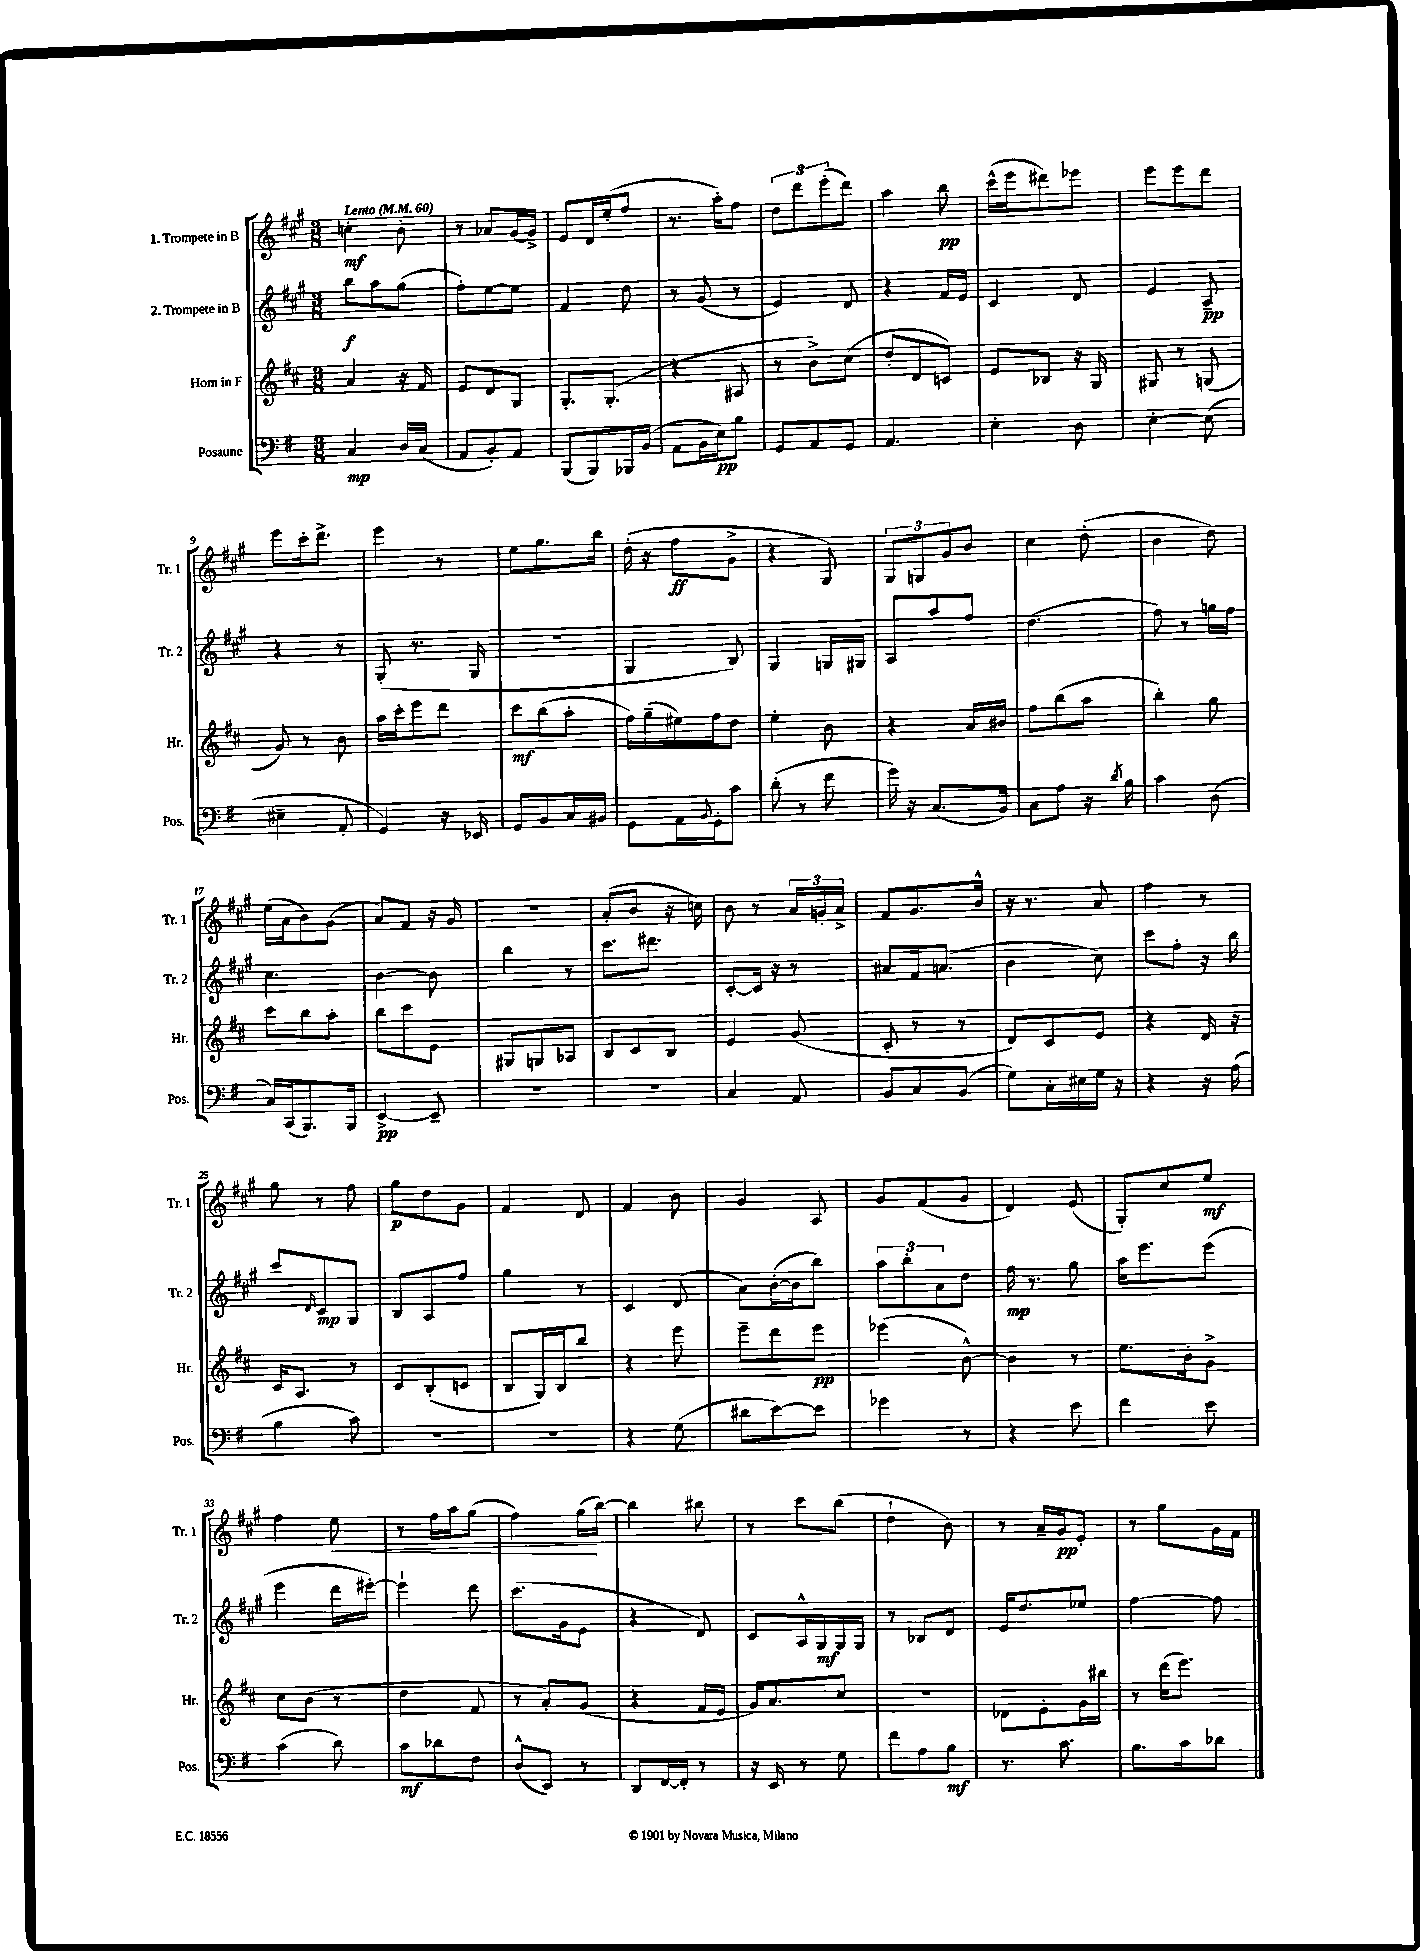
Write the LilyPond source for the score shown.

<<
\new StaffGroup <<
\new Staff = "s0" \with { instrumentName = "1. Trompete in B" shortInstrumentName = "Tr. 1" } {
    \clef treble \key a \major \numericTimeSignature \time 3/8 \tempo "Lento" 4 = 60
    c''4-.\mf b'8-. |
    r8 aes'8 gis'16~ gis'16-> |
    e'8 d'16 e''16-.( fis''8 |
    r8. a''16-.) fis''8 |
    \tuplet 3/2 { d''8 d'''8 e'''8-.( } d'''8) |
    a''4 b''8\pp |
    cis'''16-^( e'''16 dis'''8) ees'''8 |
    e'''8 e'''8 d'''8 |
    e'''8 cis'''16-. d'''8.-> |
    e'''4 r8 |
    e''8 gis''8. b''16 |
    d''16-.( r16 fis''8\ff gis'8-> |
    r4 gis8) |
    \tuplet 3/2 { gis8 g8 gis'8 } b'8 |
    cis''4 d''8-.( |
    b'4 d''8) |
    e''16( a'16 b'8) gis'8( |
    a'8) fis'8 r16 gis'16 |
    R4. |
    a'8-.( b'8 r16 c''16) |
    b'8 r8 \tuplet 3/2 { a'16 g'16-. a'16-> } |
    fis'8 gis'8. b'16-^ |
    r16 r8. a'8 |
    fis''4 r8 |
    gis''8 r8 fis''8 |
    gis''8\p d''8 gis'8 |
    fis'4 d'8 |
    fis'4 b'8 |
    gis'4 a8 |
    gis'8 fis'8( gis'8 |
    d'4) e'8( |
    gis8-.) cis''8 e''8\mf |
    fis''4 e''8\< |
    r8 fis''16 a''16 gis''8( |
    fis''4) gis''16\!( b''16~) |
    b''4 bis''8 |
    r8 cis'''8 b''8( |
    d''4-! b'8) |
    r8 a'16-- gis'16\pp e'8-. |
    r8 gis''8 gis'16 fis'16 \bar "|." |
}
\new Staff = "s1" \with { instrumentName = "2. Trompete in B" shortInstrumentName = "Tr. 2" } {
    \clef treble \key a \major \numericTimeSignature \time 3/8
    b''8\f a''8 gis''8( |
    fis''8-.) e''8~ e''8 |
    fis'4 d''8 |
    r8 gis'8( r8 |
    e'4) d'8 |
    r4 fis'16 e'16 |
    cis'4 d'8 |
    e'4 a8--\pp |
    r4 r8 |
    gis8-.( r8. gis16 |
    r4. |
    gis4 b8) |
    gis4 g16 gis16 |
    a8 a''8 fis''8 |
    d''4.( |
    fis''8) r8 g''16 fis''16 |
    cis''4. |
    b'4~ b'8 |
    b''4 r8 |
    cis'''8. dis'''8. |
    cis'8~-. cis'16 r16 r8 |
    ais'8 fis'16 a'8.( |
    b'4 cis''8) |
    cis'''8 fis''8-. r16 b''16 |
    cis'''8 \grace { d'16 } cis'8\mp gis8 |
    b8 a8 fis''8 |
    gis''4 r8 |
    cis'4 d'8( |
    a'8) b'16~-.( b'16 b''8) |
    \tuplet 3/2 { a''8 b''8-. a'8 } d''8 |
    fis''16\mp r8. gis''8 |
    a''16 e'''8. e'''8( |
    e'''4 d'''16 eis'''16~-.) |
    eis'''4-! d'''8 |
    cis'''8.( gis'16 e'8 |
    r4 d'8) |
    cis'8 a16-^ gis16\mf gis16 gis16 |
    r8 bes8 d'8 |
    e'16 d''8. ees''8 |
    fis''4~ fis''8 \bar "|." |
}
\new Staff = "s2" \with { instrumentName = "Horn in F" shortInstrumentName = "Hr." } {
    \clef treble \key d \major \numericTimeSignature \time 3/8
    a'4 r16 fis'16 |
    e'8 d'8 g8 |
    g8.-. g8.-.( |
    r4 ais8 |
    r8 b'8->) cis''8( |
    d''8-. d'8 c'8) |
    e'8 bes8 r16 g16 |
    gis8 r8 g8( |
    g'8) r8 b'8 |
    a''16 cis'''16-. e'''8 d'''8 |
    cis'''8\mf b''8( a''8-. |
    fis''16) g''16--( eis''16) fis''16 d''8 |
    e''4-. b'8 |
    r4 a'16 bis'16 |
    fis''8 b''8( a''8 |
    b''4-.) g''8 |
    cis'''8 b''8 a''8-. |
    b''8 cis'''8 e'8 |
    gis8 g8 aes8 |
    b8 cis'8 b8 |
    e'4 g'8( |
    cis'8-. r8 r8 |
    d'8) cis'8 e'8 |
    r4 d'16 r16 |
    cis'16 a8. r8 |
    cis'8 b8-.( c'8 |
    b8 g16) b16 b''8 |
    r4 e'''8 |
    e'''8-- d'''8 e'''8\pp |
    ees'''4( b'8~-^) |
    b'4 r8 |
    e''8. b'16-. g'8-> |
    cis''8 b'8( r8 |
    d''4 fis'8 |
    r8 a'8-.) g'8( |
    r4 fis'16 e'16 |
    g'16) a'8. cis''8 |
    R4. |
    des'8 e'8-. g'16 bis''16 |
    r8 d'''16( e'''8.) \bar "|." |
}
\new Staff = "s3" \with { instrumentName = "Posaune" shortInstrumentName = "Pos." } {
    \clef bass \key g \major \numericTimeSignature \time 3/8
    c4\mp d16 c16( |
    a,8 b,8-.) a,8 |
    b,,8( b,,8) bes,,16 b,16( |
    a,8 b,16 e16\pp) b8 |
    g,8 a,8 g,8 |
    a,4. |
    e4-. d8 |
    e4~-. e8( |
    eis4-- a,8-. |
    g,4) r16 ees,16 |
    g,8 b,8 c16 bis,16 |
    g,8 a,16 \appoggiatura { b,8 } g,16-. c'8 |
    d'8-.( r8 fis'8 |
    g'16) r16 c8.( b,16) |
    c8 a8 r16 \acciaccatura { d'8 } b16 |
    c'4 d8( |
    c16) c,16( b,,8.) b,,16 |
    e,4~->\pp e,8-- |
    R4. |
    R4. |
    c4 a,8 |
    b,8 c8 b,8( |
    g8) c16-. eis16 g16 r16 |
    r4 r16 a16( |
    b4 c'8) |
    R4. |
    R4. |
    r4 g8( |
    dis'8 e'8~) e'8 |
    ges'4 r8 |
    r4 e'8 |
    fis'4 e'8 |
    c'4( d'8) |
    c'8\mf des'8 fis8 |
    d8-^( e,8) r8 |
    d,8 fis,16~ fis,16-. r8 |
    r16 e,16 r8 g8 |
    fis'8 a8 b8\mf |
    r8. c'8. |
    b8. c'16 des'8 \bar "|." |
}
>>
>>
